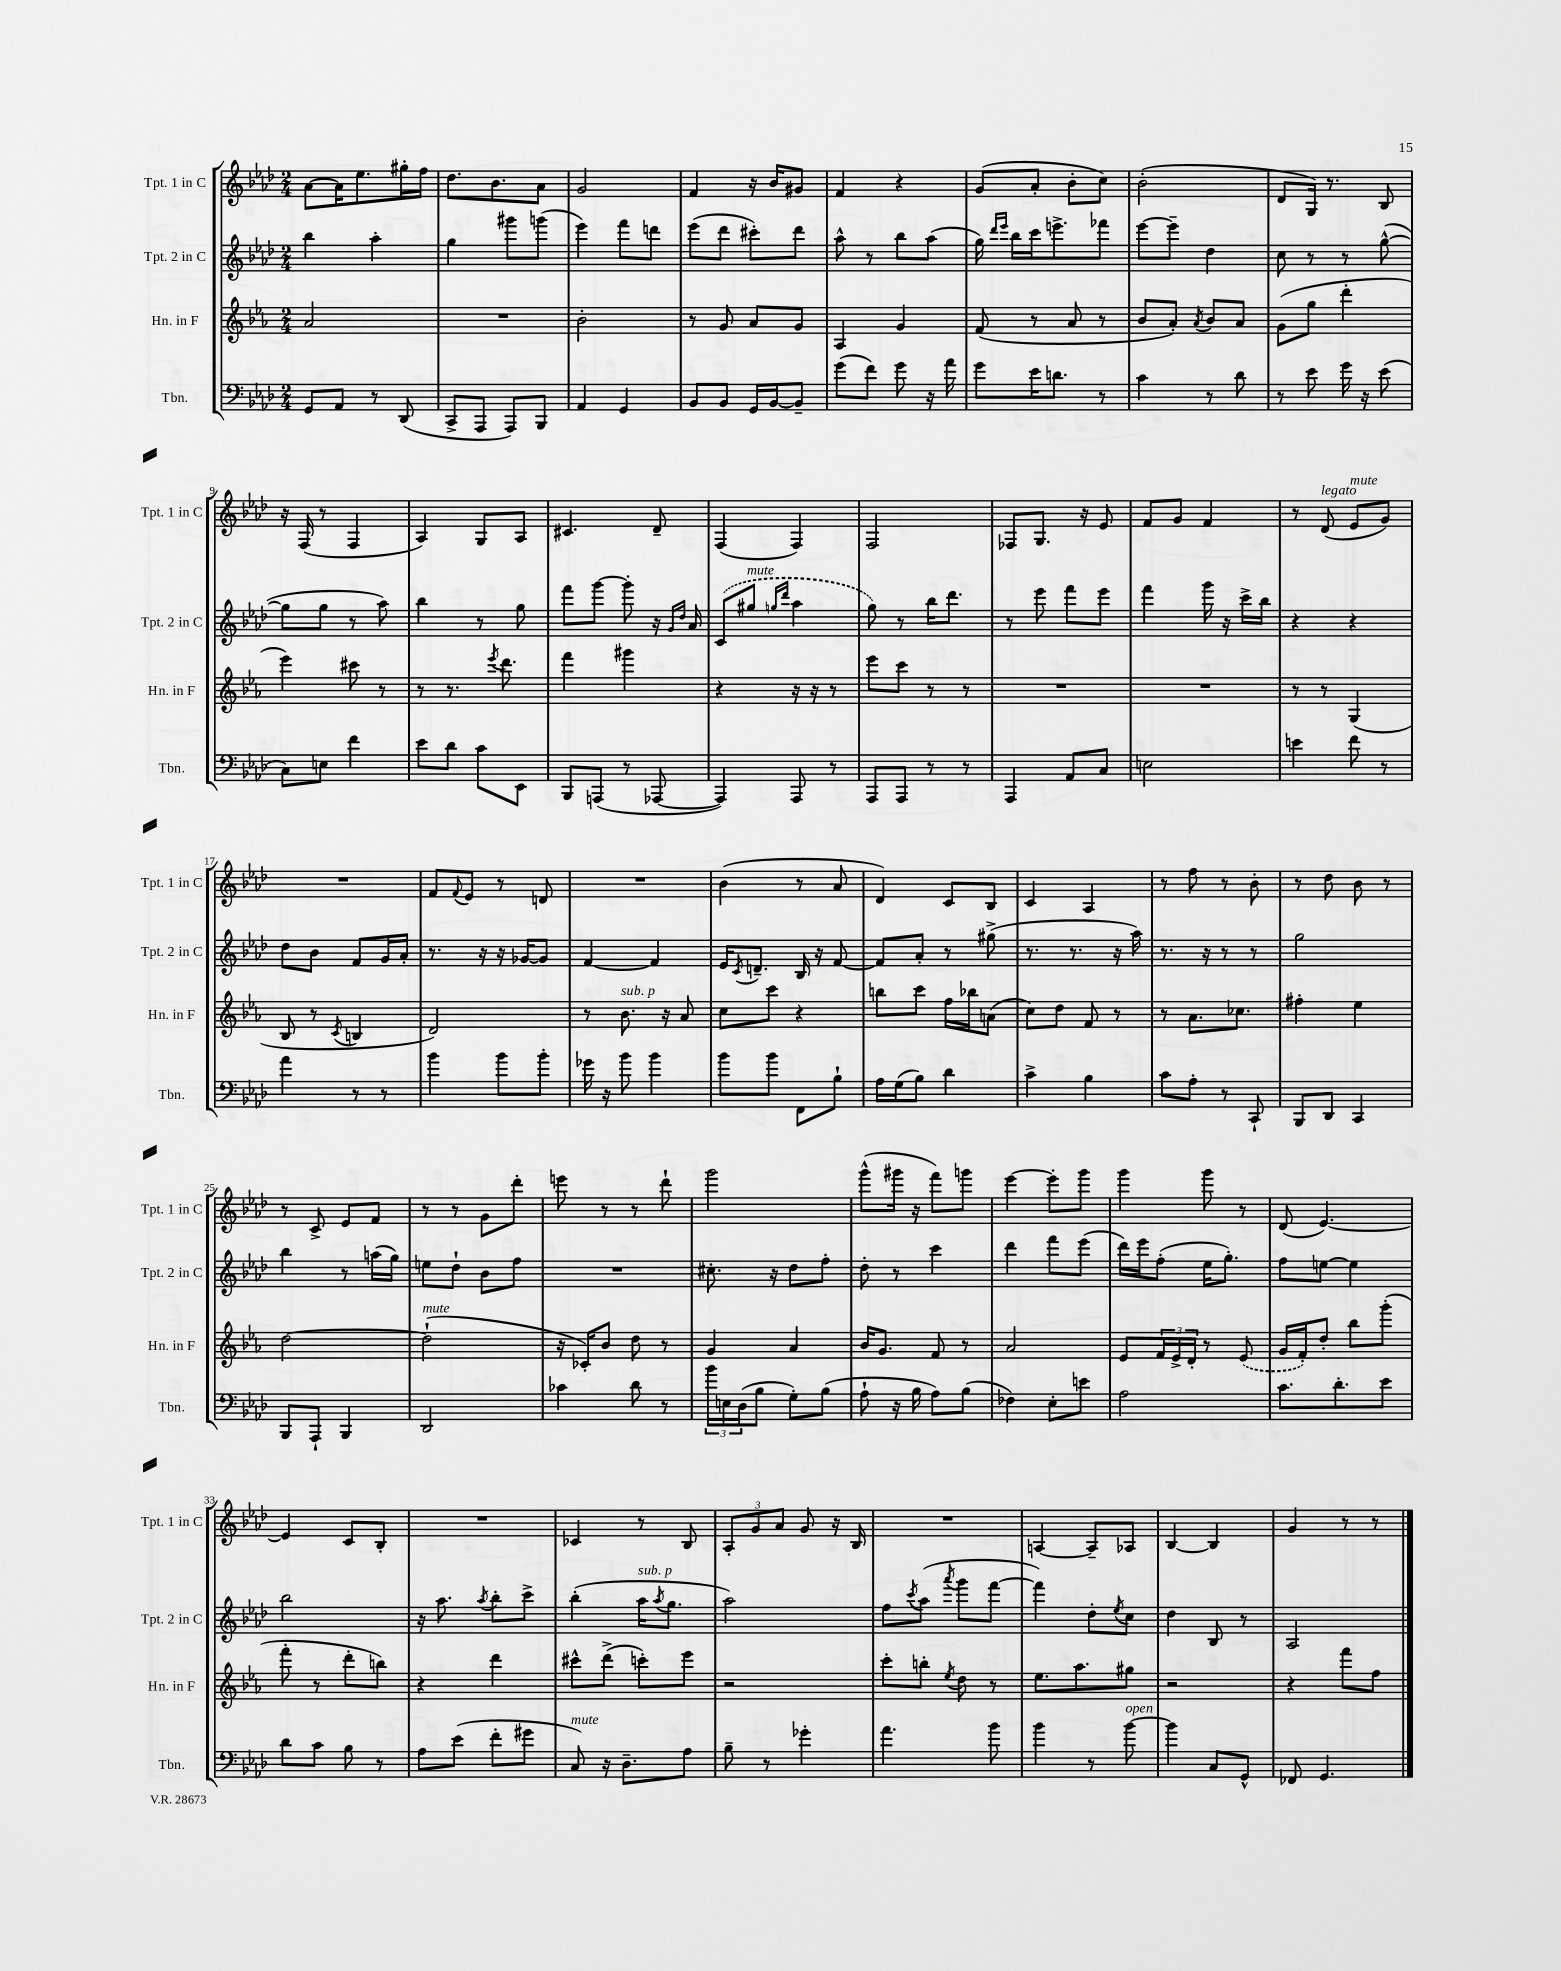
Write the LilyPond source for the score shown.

<<
\new StaffGroup <<
\new Staff = "s0" \with { instrumentName = "Tpt. 1 in C" shortInstrumentName = "Tpt. 1 in C" } {
    \clef treble \key aes \major \numericTimeSignature \time 2/4
    aes'8~ aes'16 ees''8. gis''16-. f''16 |
    des''8. bes'8. aes'8 |
    g'2 |
    f'4 r16 bes'16 gis'8 |
    f'4 r4 |
    g'8( aes'8-. bes'8-. c''8) |
    bes'2-.( |
    des'8 g16) r8. bes8 |
    r16 f16( r8 f4 |
    aes4) g8 aes8 |
    cis'4. des'8-- |
    f4( f4) |
    f2 |
    fes8 g8. r16 ees'8 |
    f'8 g'8 f'4 |
    r8 des'8^\markup { \italic "legato" }( ees'8^\markup { \italic "mute" } g'8) |
    R2 |
    f'8 \appoggiatura { f'8 } ees'8 r8 d'8 |
    R2 |
    bes'4( r8 aes'8 |
    des'4) c'8 bes8 |
    c'4 aes4 |
    r8 f''8 r8 bes'8-. |
    r8 des''8 bes'8 r8 |
    r8 c'8-> ees'8 f'8 |
    r8 r8 g'8 des'''8-. |
    e'''8 r8 r8 des'''8-! |
    g'''2 |
    g'''8-^( gis'''16 r16 f'''8) g'''8 |
    ees'''4~ ees'''8-. g'''8 |
    g'''4 g'''8 r8 |
    des'8( ees'4.~) |
    ees'4 c'8 bes8-. |
    R2 |
    ces'4 r8 bes8 |
    \tuplet 3/2 { aes8-. g'8 aes'8 } g'8 r16 bes16 |
    R2 |
    a4~ a8-- aes8 |
    bes4~ bes4 |
    g'4 r8 r8 \bar "|." |
}
\new Staff = "s1" \with { instrumentName = "Tpt. 2 in C" shortInstrumentName = "Tpt. 2 in C" } {
    \clef treble \key aes \major \numericTimeSignature \time 2/4
    bes''4 aes''4-. |
    g''4 gis'''8 g'''8( |
    ees'''4) f'''8 d'''8 |
    ees'''8( des'''8 cis'''8-.) des'''8 |
    aes''8-^ r8 bes''8 aes''8( |
    g''16) \grace { des'''16 ees'''16 } bes''16 c'''16 e'''8.-> fes'''8 |
    ees'''8~ ees'''8-- des''4 |
    c''8 r8 r8 g''8~-^( |
    g''8 g''8 r8 aes''8) |
    bes''4 r8 g''8 |
    f'''8 g'''8~ g'''8-. r16 \grace { g'16 des''16 } aes'16 |
    \once \slurDashed c'8( gis''8^\markup { \italic "mute" } \grace { g''16 des'''16 } aes''4 |
    g''8) r8 bes''16 des'''8. |
    r8 ees'''8 f'''8 ees'''8 |
    f'''4 g'''16 r16 c'''16-> bes''16 |
    r4 r4 |
    des''8 bes'8 f'8 g'16 aes'16-. |
    r8. r16 r16 ges'16~ ges'8 |
    f'4~ f'4 |
    ees'16 \acciaccatura { c'8 } d'8.-- bes16 r16 f'8~ |
    f'8 aes'8-. r8 gis''8->( |
    r8. r8. r16 aes''16) |
    r8. r16 r8 r8 |
    g''2 |
    bes''4 r8 a''16( g''16) |
    e''8 des''8-! bes'8 f''8 |
    R2 |
    cis''8.-. r16 des''8 f''8-. |
    des''8-. r8 c'''4 |
    des'''4 f'''8 ees'''8( |
    des'''16) ees'''16 f''8-.( ees''16 g''8.-.) |
    f''8 e''8~ e''4 |
    bes''2 |
    r16 aes''8. \acciaccatura { aes''8 } bes''8-. c'''8-> |
    bes''4-.( aes''16^\markup { \italic "sub. p" } \acciaccatura { aes''8 } g''8. |
    aes''2) |
    f''8 \acciaccatura { c'''8 } aes''8( \acciaccatura { aes'''8 } g'''8 f'''8~ |
    f'''4) des''8-. \acciaccatura { ees''8 } c''8 |
    des''4 bes8 r8 |
    aes2 \bar "|." |
}
\new Staff = "s2" \with { instrumentName = "Hn. in F" shortInstrumentName = "Hn. in F" } {
    \clef treble \key ees \major \numericTimeSignature \time 2/4
    aes'2 |
    R2 |
    bes'2-. |
    r8 g'8 aes'8 g'8 |
    aes4 g'4 |
    f'8( r8 aes'8 r8 |
    bes'8 aes'8-.) \acciaccatura { aes'8 } bes'8 aes'8 |
    g'8( g''8 d'''4-. |
    ees'''4) cis'''8 r8 |
    r8 r8. \acciaccatura { ees'''8 } d'''8. |
    f'''4 gis'''4 |
    r4 r16 r16 r8 |
    ees'''8 c'''8 r8 r8 |
    R2 |
    R2 |
    r8 r8 g4( |
    bes8 r8 \acciaccatura { c'8 } b4 |
    d'2) |
    r8 bes'8.^\markup { \italic "sub. p" } r16 aes'8 |
    c''8 c'''8 r4 |
    b''8 c'''8 f''16 bes''16 a'8( |
    c''8) d''8 f'8 r8 |
    r8 aes'8. ces''8. |
    fis''4-. ees''4 |
    d''2~ |
    d''2-!^\markup { \italic "mute" }( |
    r16 ces'16-.) bes'8 d''8 r8 |
    g'4 aes'4 |
    bes'16 g'8. f'8 r8 |
    aes'2 |
    ees'8 \tuplet 3/2 { f'16 ees'16-> d'16-. } r8 \once \slurDashed ees'8( |
    g'16 f'16-.) d''8-. bes''8 g'''8-.( |
    f'''8-. r8 d'''8-. b''8) |
    r4 d'''4 |
    cis'''8-^ d'''8->( c'''8-.) ees'''8 |
    r2 |
    c'''8-. b''8-. \acciaccatura { ees''8 } d''8 r8 |
    ees''8. aes''8. gis''8 |
    r2 |
    r4 f'''8 f''8 \bar "|." |
}
\new Staff = "s3" \with { instrumentName = "Tbn." shortInstrumentName = "Tbn." } {
    \clef bass \key aes \major \numericTimeSignature \time 2/4
    g,8 aes,8 r8 des,8( |
    c,8-> aes,,8 aes,,8) bes,,8 |
    aes,4 g,4 |
    bes,8 bes,8 g,16 bes,16~ bes,8-- |
    g'8( f'8) g'8 r16 aes'16 |
    g'8 ees'16 d'8. r8 |
    c'4 r8 des'8 |
    r8 ees'8 g'16 r16 ees'8( |
    c8) e8 f'4 |
    ees'8 des'8 c'8 ees,8 |
    bes,,8 a,,8( r8 aes,,8~ |
    aes,,4) aes,,8 r8 |
    aes,,8 aes,,8 r8 r8 |
    aes,,4 aes,8 c8 |
    e2 |
    e'4 f'8 r8 |
    aes'4 r8 r8 |
    bes'4 bes'8 bes'8-. |
    ges'16 r16 bes'8 bes'4 |
    bes'8 bes'8 f,8 bes8-! |
    aes16 g16( bes8) des'4 |
    c'4-> bes4 |
    c'8 aes8-. r8 c,8-! |
    bes,,8 des,8 c,4 |
    bes,,8 aes,,8-! bes,,4 |
    des,2 |
    ces'4 des'8 r8 |
    \tuplet 3/2 { bes'16 e16 des16( } bes8 g8-.) bes8( |
    aes8-! r16 bes16 aes8) bes8( |
    fes4) ees8-. e'8 |
    aes2 |
    c'8. des'8.-. ees'8 |
    des'8 c'8 bes8 r8 |
    aes8 ees'8( f'8-. gis'8 |
    c8^\markup { \italic "mute" }) r16 des8.-- aes8 |
    bes8-- r8 ges'4-. |
    aes'4. bes'8 |
    bes'4 r8 bes'8~^\markup { \italic "open" } |
    bes'4 c8 g,8-^ |
    fes,8 g,4. \bar "|." |
}
>>
>>
